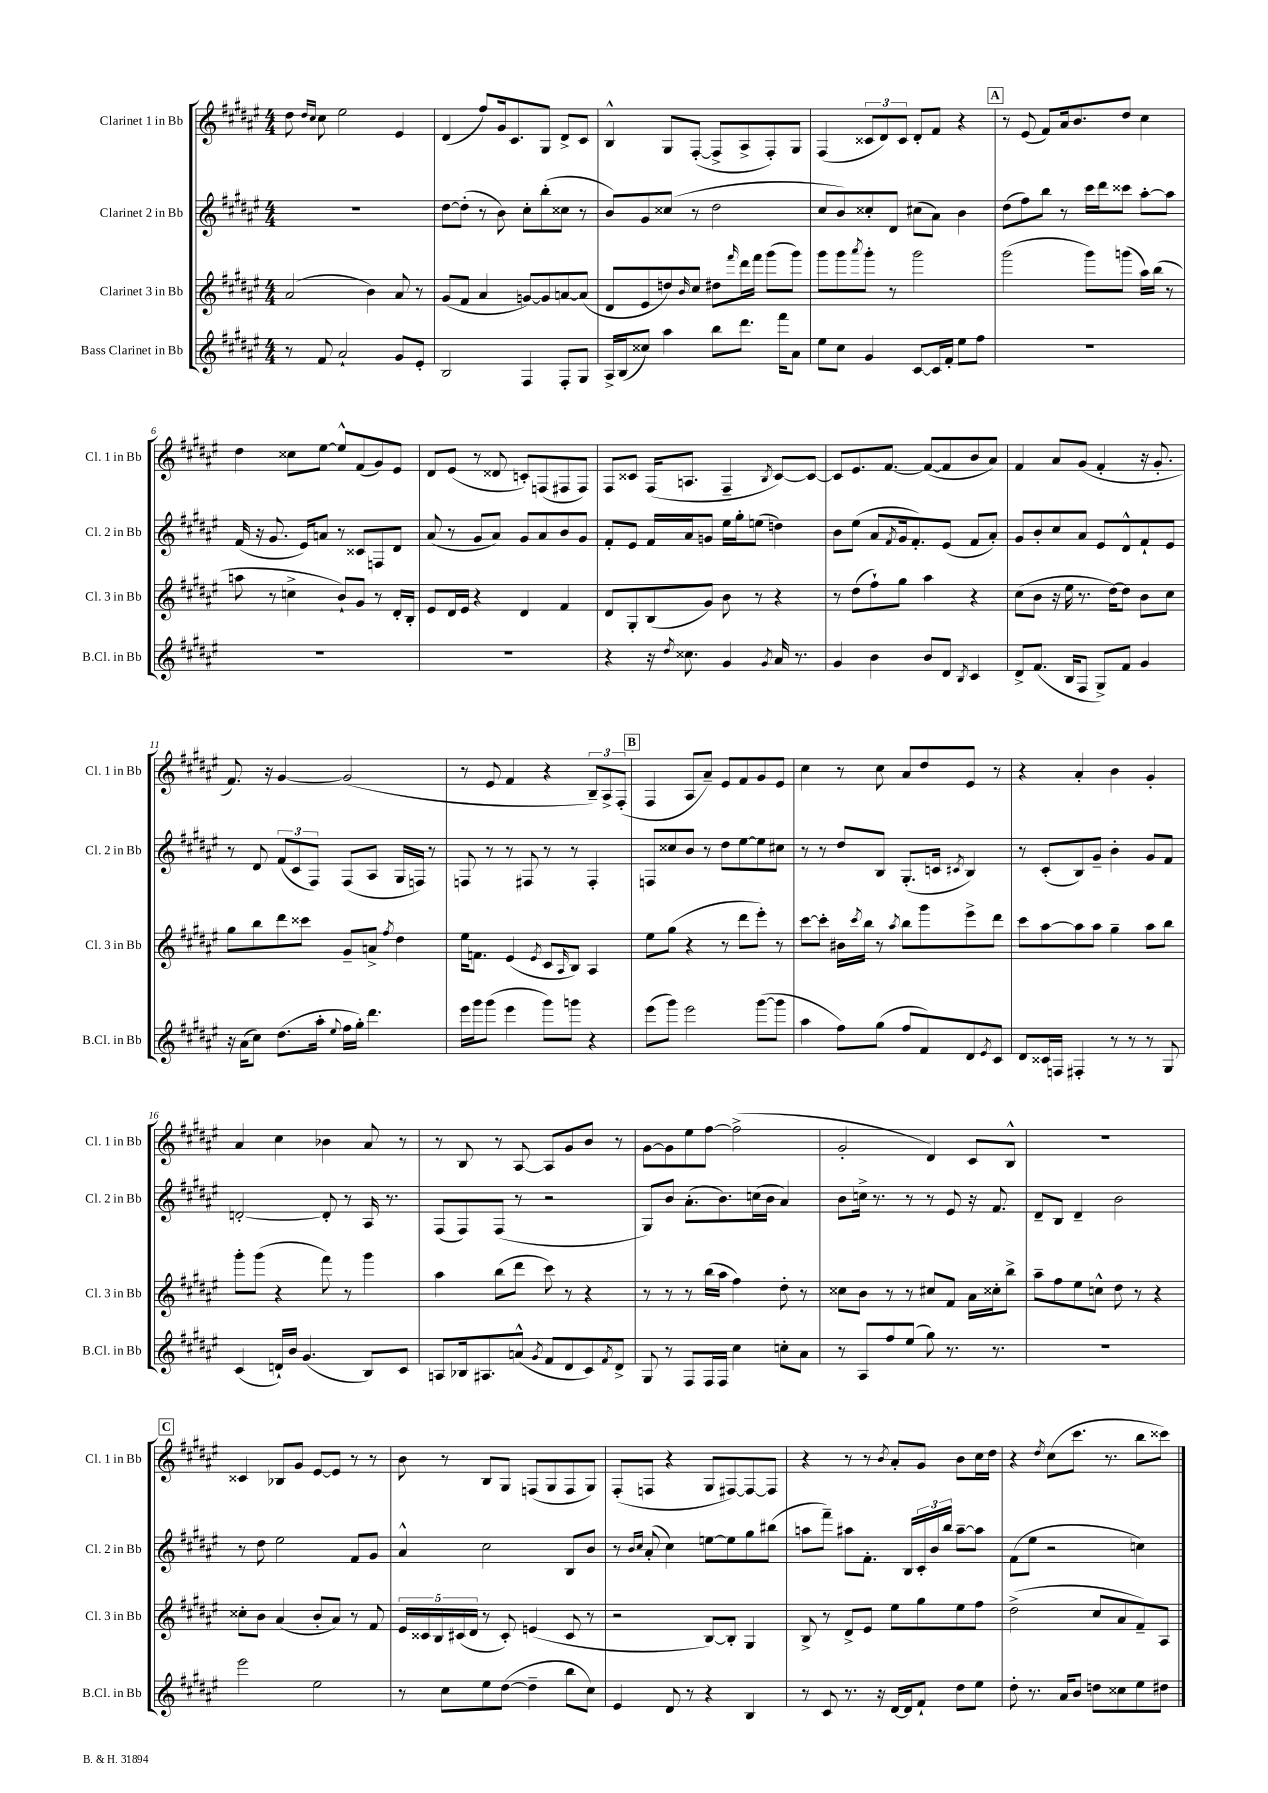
<<
\new StaffGroup <<
\new Staff = "s0" \with { instrumentName = "Clarinet 1 in Bb" shortInstrumentName = "Cl. 1 in Bb" } {
    \clef treble \key fis \major \numericTimeSignature \time 4/4
    dis''8 \grace { dis''16 cis''16 } cis''8 eis''2 eis'4 |
    dis'4( fis''8) gis'16 cis'8. gis8 dis'8-> cis'8 |
    b4-^ gis8 fis8~-.( fis8-> ais8-> fis8-.) gis8 |
    fis4( \tuplet 3/2 { cisis'8 dis'8) cisis'8 } dis'8-. fis'8 r4 |
    \mark \markup { \box "A" } r8 eis'8( fis'8) ais'16 b'8. dis''8 cis''4 |
    dis''4 cisis''8 eis''8~ eis''8-^ fis'8( gis'8) eis'8 |
    dis'8 eis'8( r8 disis'8 c'8-.) f8( fis8 fis8) |
    fis8 cisis'8 fis16( a8. fis4-- \acciaccatura { b8 } cisis'8~) cisis'8~ |
    cisis'8 eis'8. fis'8.~ fis'8~( fis'8 b'8 ais'8) |
    fis'4 ais'8 gis'8( fis'4-. r16 gis'8.-. |
    fis'8.) r16 gis'4~ gis'2( |
    r8 eis'8 fis'4 r4 \tuplet 3/2 { b8--) ais8-> fis8-.( } |
    \mark \markup { \box "B" } fis4 ais8 ais'8--) eis'8 fis'8 gis'8 eis'8 |
    cis''4 r8 cis''8 ais'8 dis''8 eis'8 r8 |
    r4 ais'4-. b'4 gis'4-. |
    ais'4 cis''4 bes'4 ais'8 r8 |
    r8 b8 r8 ais8~ ais8 gis'8 b'8 r8 |
    gis'8~ gis'8 eis''8 fis''8~ fis''2->( |
    gis'2-. dis'4) cis'8 b8-^ |
    R1 |
    \mark \markup { \box "C" } cisis'4 bes8 gis'8 eis'8~ eis'8 r8 r8 |
    b'8 r8 b8 gis8 f8( gis8 f8 gis8) |
    fis8-.( f8 r4 gis8 fis8~) fis8~ fis8 |
    r4 r8 r8 \acciaccatura { b'8 } ais'8-. gis'8 b'8 cis''16 dis''16 |
    r4 \acciaccatura { dis''8 } cis''8( cis'''8. r8. b''8 cisis'''8) \bar "|." |
}
\new Staff = "s1" \with { instrumentName = "Clarinet 2 in Bb" shortInstrumentName = "Cl. 2 in Bb" } {
    \clef treble \key fis \major \numericTimeSignature \time 4/4
    R1 |
    dis''8~ dis''8-.( r8 b'8) cis''8-. b''8-.( cisis''8 r8 |
    b'8) gis'8 cisis''8( r8 dis''2 |
    cis''8 b'8) cisis''8-. dis'8 cis''8( ais'8) b'4 |
    \mark \markup { \box "A" } dis''8( fis''8) b''8 r8 cis'''16 dis'''16 cisis'''8 ais''8~-. ais''8 |
    fis'16( r16 gis'8. eis'16) a'8 r8 cisis'8 f8 dis'8 |
    ais'8( r8 gis'8 ais'8) gis'8 ais'8 b'8 gis'8 |
    fis'8-. eis'8 fis'16 ais'16 g'8 eis''16 gis''16-. e''8( d''4) |
    b'8 eis''8( ais'8 \acciaccatura { fis'8 } gis'16 fis'8.-.) eis'8( fis'8 ais'8-.) |
    gis'8 b'8-. cis''8 ais'8 eis'8 dis'8-^ fis'8-! eis'8 |
    r8 dis'8 \tuplet 3/2 { fis'8( cis'8 fis8) } fis8( ais8 gis16 f16) r8 |
    f8 r8 r8 fis8 r8 r8 fis4-. |
    \mark \markup { \box "B" } f8 cisis''8 b'8 r8 dis''8 eis''8~ eis''8 cis''8 |
    r8 r8 dis''8 b8 gis8.-.( c'16 \acciaccatura { cis'8 } b4) |
    r8 cis'8-.( b8) gis'8-- b'4-. gis'8 fis'8 |
    d'2~-. d'8-. r8 ais16 r8. |
    fis8( fis8) fis8( r8 r2 |
    gis8) b'8 ais'8.-.( b'8.) c''16( b'16 ais'4) |
    b'8 c''16-> r8. r8 r8 eis'8 r16 fis'8. |
    dis'8-- b8 dis'4-- b'2 |
    \mark \markup { \box "C" } r8 dis''8 eis''2 fis'8 gis'8 |
    ais'4-^ cis''2 b8 b'8 |
    r8 \grace { b'16 cis''16 } ais'8-.( cis''4) e''8~ e''8 gis''8 bis''8( |
    a''8 fis'''8--) ais''8 fis'8.-. b16 \tuplet 3/2 { cis'16-. b'16 b''16 } ais''8~-- ais''8 |
    fis'8( eis''8 r2 c''4) \bar "|." |
}
\new Staff = "s2" \with { instrumentName = "Clarinet 3 in Bb" shortInstrumentName = "Cl. 3 in Bb" } {
    \clef treble \key fis \major \numericTimeSignature \time 4/4
    ais'2( b'4) ais'8 r8 |
    gis'8( fis'8 ais'4 g'8~) g'8 a'8~ a'8( |
    dis'8 eis'8 d''8) \grace { b'16 } cis''8 dis''8 \grace { fis'''16 } dis'''16 fis'''16 gis'''8( gis'''8) |
    gis'''8 gis'''8 \acciaccatura { ais'''8 } gis'''8-. r8 gis'''2 |
    \mark \markup { \box "A" } gis'''2( gis'''8) g'''8( ais''16) b''16( r8 |
    a''8 r8 c''4-> b'8-!) gis'8 r8 dis'16-. b16-. |
    eis'8 dis'16 eis'16 r4 dis'4 fis'4 |
    dis'8 gis8-. b8( gis'8) b'8 r8 r4 |
    r8 dis''8( fis''8-!) gis''8 ais''4 r4 |
    cis''8( b'8 r16 eis''16 r8. dis''16~) dis''8 b'8 cis''8 |
    gis''8 b''8 dis'''8 cisis'''8 gis'8-- a'8-> \acciaccatura { fis''8 } dis''4 |
    eis''16 f'8. eis'4( \acciaccatura { eis'8 } cis'8 \grace { ais16 } b8) ais4 |
    \mark \markup { \box "B" } eis''8 gis''8( r4 r8 dis'''8 eis'''8-.) r8 |
    cis'''8~ cis'''8-. bis'16 \acciaccatura { cis'''8 } b''16 r8 \acciaccatura { ais''8 } b''8 gis'''8 eis'''8-> dis'''8 |
    cis'''8 ais''8~ ais''8 ais''8 gis''4-- ais''8 b''8 |
    gis'''8-. gis'''8( r4 fis'''8) r8 gis'''4 |
    ais''4 b''8( dis'''8 cis'''8) r8 r4 |
    r8 r8 r8 b''16( ais''16 fis''4) dis''8-. r8 |
    cisis''8 b'8 r8 r8 cis''8 fis'8 ais'16 cisis''16-. b''8-> |
    ais''8-- fis''8 eis''8 c''8-^ dis''8 r8 r4 |
    \mark \markup { \box "C" } cisis''8-. b'8 ais'4( b'8-. ais'8) r8 fis'8 |
    \tuplet 5/4 { eis'16 cisis'16 b16 cis'16( dis'16 } r8 cis'8-.) e'4( cis'8 r8 |
    r2 b8~) b8-. gis4 |
    b8-> r8 dis'8-> eis'8 eis''8 gis''8 eis''8 fis''8 |
    dis''2->( cis''8 ais'8 fis'8--) ais8 \bar "|." |
}
\new Staff = "s3" \with { instrumentName = "Bass Clarinet in Bb" shortInstrumentName = "B.Cl. in Bb" } {
    \clef treble \key fis \major \numericTimeSignature \time 4/4
    r8 fis'8 ais'2-! gis'8 eis'8-. |
    b2 fis4 fis8-. gis8 |
    ais16-> b16( cisis''8) ais''4 b''8 dis'''8. fis'''16 ais'8 |
    eis''8 cis''8 gis'4 cis'8~ cis'16 fis'16-. eis''8 fis''8 |
    \mark \markup { \box "A" } R1 |
    R1 |
    R1 |
    r4 r16 \acciaccatura { dis''8 } cisis''8. gis'4 \acciaccatura { gis'8 } ais'16 r8. |
    gis'4 b'4 b'8 dis'8 \acciaccatura { b8 } cis'4 |
    dis'8-> fis'8.( b16 fis8 gis8->) fis'8 gis'4 |
    r16 ais'16( cis''8) dis''8.( ais''16-. \appoggiatura { eis''8 } fis''16 gis''16-.) dis'''4. |
    eis'''16 gis'''16 gis'''8( eis'''4 gis'''8) g'''8 r4 |
    \mark \markup { \box "B" } eis'''8( gis'''8) eis'''2 gis'''8~( gis'''8 |
    ais''4 fis''8) gis''8( fis''8 fis'8) dis'8 \acciaccatura { eis'8 } cis'8 |
    dis'8 cisis'16 f16 fis4-. r8 r8 r8 gis8 |
    cis'4( d'16-!) b'16 gis'4.( b8) cis'8 |
    a8 bes16 ais8. a'8-^( \acciaccatura { gis'8 } fis'8 dis'8 cis'8) \acciaccatura { fis'8 } dis'8-> |
    gis8 r8 fis8 fis16 fis16 cis''4 c''8-. ais'8 |
    r8 ais8 fis''8 eis''8( gis''8) r8. r8. |
    R1 |
    \mark \markup { \box "C" } eis'''2 eis''2 |
    r8 cis''8 eis''8 dis''8~( dis''4-- b''8 cis''8) |
    eis'4 dis'8 r8 r4 b4 |
    r8 cis'8 r8. r16 dis'16~ dis'16 fis'8-! dis''8 eis''8 |
    dis''8-. r8. ais'16 b'8 d''8 cisis''8 eis''8 dis''8 \bar "|." |
}
>>
>>
